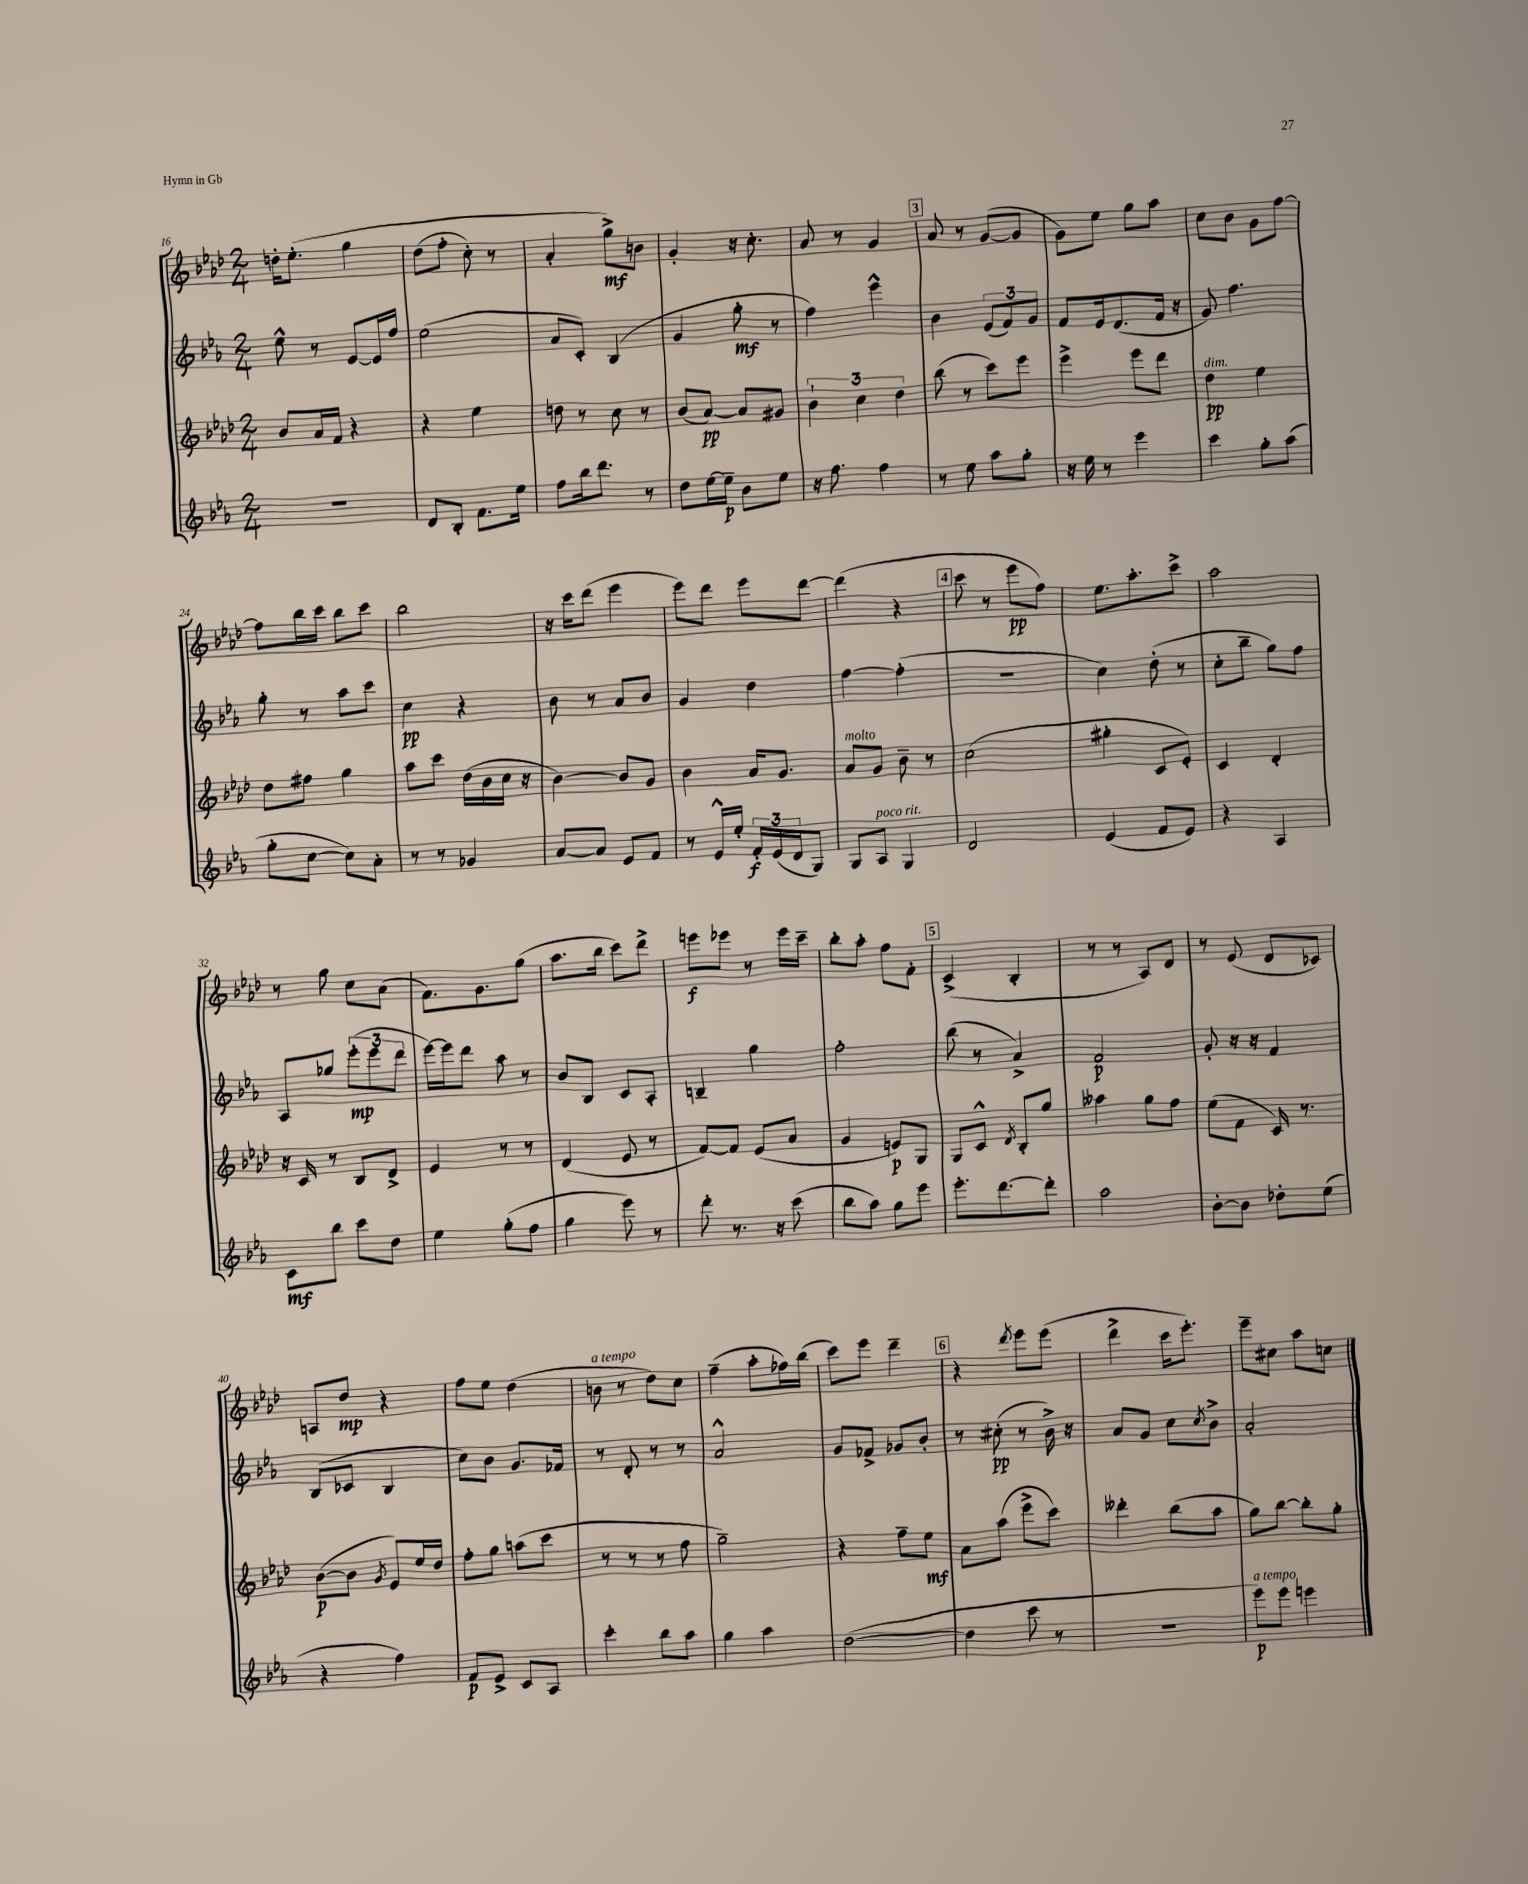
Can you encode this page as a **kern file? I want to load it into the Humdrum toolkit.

**kern	**kern	**kern	**kern
*staff4	*staff3	*staff2	*staff1
*clefG2	*clefG2	*clefG2	*clefG2
*k[b-e-a-]	*k[b-e-a-d-]	*k[b-e-a-]	*k[b-e-a-d-]
*M2/4	*M2/4	*M2/4	*M2/4
2r	8b-/L	8ee-^^\	16dd'\LK
.	.	.	&(8.ee-'\J
.	16a-/L	8r	.
.	16f/JJ	.	.
.	4r	[8e-/L	4gg\
.	.	16e-/]L	.
.	.	16ff/JJ	.
=	=	=	=
8d/L	4r	(2ee-\	(8dd-\L
8B-'/J	.	.	8ff'\J
8.f\L	4ee-\	.	8cc'\)
.	.	.	8r
16ee-\Jk	.	.	.
=	=	=	=
8ff\L	8dd\	8a-/L	4a-'/
16bb-\k	8r	8c'/J)	.
8.ddd\J	.	.	.
.	8cc\	(4B-/	8gg^\L&)
8r	8r	.	8b\J
=	=	=	=
8dd\L	(8b-/L	4g/	4g'/
[16ee-\L	[8a-/J)	.	.
16ee-~\]JJ	.	.	.
8b-\L	8a-/]L	8gg'\	16r
.	.	.	8.cc'\
8ee-\J	8g#/J	8r	.
=	=	=	=
16r	6b-`\	4ff\)	8a-/
8.ff\	.	.	.
.	.	.	8r
.	6cc\	.	.
4ff\	.	4eee-^^\	4g/
.	6dd-\	.	.
=	=	=	=
8r	(8bb-\	4b-\	8a-/
8ee-\	8r	.	8r
8aa-\L	8ccc\L)	(12e-/L	([8g/L
.	.	12f/)	.
8gg'\J	8eee-\J	.	8g/]J
.	.	12g/J	.
=	=	=	=
16r	4eee-^\	8f/L	8g\L)
16ee-\	.	.	.
8r	.	16e-/k	8ee-\J
.	.	(8.d/	.
4eee-\	8eee-\L	.	8gg\L
.	8ddd-\J	16f/Jk	8aa-\J
.	.	16r	.
=	=	=	=
4ccc\	4dd-\	8g/)	8cc\L
.	.	4.ff\	8b-\J
8gg'\L	4ee-\	.	8g\L
(8aa-\J	.	.	[8ff\J
=	=	=	=
8gg'\L	8dd-\L	8gg'\	8ff\]L
[8cc\J	8ff#\J	8r	16bb-\L
.	.	.	16ccc\JJ
8cc\]L)	4gg\	8aa-\L	8bb-\L
8a-'\J	.	8ccc\J	8ccc\J
=	=	=	=
8r	8aa-\L	4cc\	2bb-\
8r	8ccc\J	.	.
4g-/	(16dd-\LL	4r	.
.	16b-\	.	.
.	16cc\JJ	.	.
.	16r	.	.
=	=	=	=
[8a-/L	[4b-\)	8b-\	16r
.	.	.	16ccc\LK
8a-/]J	.	8r	(8ddd-\J
8e-/L	8b-/]L	8a-/L	4eee-\
8f/J	8g/J	8b-/J	.
=	=	=	=
8r	4b-\	4g/	8eee-\L)
16e-^^/LL	.	.	8ddd-\J
16ee-'/JJ	.	.	.
24f'/LL	16a-/LK	4dd\	8eee-\L
(24e-/	.	.	.
.	8.g/J	.	.
24d/J	.	.	.
8G/J)	.	.	[8ddd-\J
=	=	=	=
8G/L	8a-/L	[4ff\	(4ddd-\]
8A-/J	8g/J	.	.
4G/	8b-~\	(4ff'\]	4r
.	8r	.	.
=	=	=	=
2d/	(2cc\	2r	8ccc\
.	.	.	8r
.	.	.	8eee-\L
.	.	.	8ff\J)
=	=	=	=
(4e-/	4gg#'\	4cc\)	8.ee-\L
.	.	.	8.aa-'\
8f/L	8c/L	(8dd'\	.
8e-/J)	8e-'/J)	8r	8ccc^\J
=	=	=	=
4r	4c/	8cc'\L	2aa-\
.	.	8bb-~\J	.
4A-/	4d-'/	8gg\L)	.
.	.	8ff\J	.
=	=	=	=
8c\L	16r	8A-/L	8r
.	16c/	.	.
8bb-\J	8r	8gg-/J	8gg\
8ccc\L	8B-/L	(12eee-'\L	8cc\L
.	.	12eee-\	.
8dd\J	8d-^/J	.	(8a-\J
.	.	12ddd\J	.
=	=	=	=
4ee-\	4e-/	[16eee-\LL)	8.f\L)
.	.	16eee-\]J	.
.	.	8ddd\J	.
.	.	.	8.g\
(8gg'\L	8r	8aa-\	.
8ff\J	8r	8r	(8gg\J
=	=	=	=
4gg\	(4d-/	8b-/L	8.aa-\L
.	.	8B-/J	.
.	.	.	16bb-\Jk
8eee-\)	8e-/	8c/L	8ccc\L)
8r	8r	8A-'/J	8ddd-^\J
=	=	=	=
8ddd'\	[8f/L)	4B~/	8eee\L
8.r	8f/]J	.	8eee-\J
.	(8e-/L	4gg\	8r
16r	.	.	.
(8ccc\	8a-/J	.	16eee-\LL
.	.	.	16ccc~\JJ
=	=	=	=
8bb-\L	4g/	2ff'\	8bb-'\L
8aa-\J)	.	.	8aa-'\J
8gg\L	8e/L)	.	8ff\L
8eee-\J	8G/J	.	8f'\J
=	=	=	=
8.eee-'\L	8G/L	(8bb-\	(4c^/
.	8c^^/J	8r	.
[8.ddd\	.	.	.
.	8qd-/	.	.
.	8B-'/L	4a-^/)	4B-'/
8ddd'\]J	8gg/J	.	.
=	=	=	=
2aa-\	4aa--\	2f/	8r
.	.	.	8r
.	8gg\L	.	8A-/L)
.	8ff\J	.	8d-/J
=	=	=	=
[8b-'\L	(8ee-\L	8g'/	8r
8b-\]J	8f\J	16r	(8e-/
.	.	16r	.
8dd-'\L	16c/)	4f/	8d-/L
.	8.r	.	.
(8ee-\J	.	.	8c-/J)
=	=	=	=
4r	([8b-\L	(8B-/L	8A/L
.	8b-\]J	8c-/J	8dd-/J
.	8qg/	.	.
4ff\)	8e-/L)	4B-/	4r
.	16ee-/L	.	.
.	16dd-/JJ	.	.
=	=	=	=
8f/L	8ff'\L	8cc\L)	8ff\L
8e-^/J	8gg\J	8b-\J	8ee-\J
8c/L	(8aa\L	8.g/L	(4dd-\
8A-/J	8ccc\J	.	.
.	.	16f-/Jk	.
=	=	=	=
4ccc'\	8r	8r	8b\
.	8r	8d'/	8r
8bb-\L	8r	8r	8dd-\L)
8aa-\J	8ff\	8r	8cc\J
=	=	=	=
4gg\	2gg~\)	2a-^^/	(4ff~\
4aa-\	.	.	8aa-'\L
.	.	.	16ff-\L)
.	.	.	(16bb-\JJ
=	=	=	=
([2dd\	4r	8g/L	8ccc\L)
.	.	8f-^/J	8eee-\J
.	8ff~\L	8g-/L	4ddd-~\
.	8ee-\J	8b-'/J	.
=	=	=	=
4dd\]	8a-\L	8r	4r
.	(8aa-\J	(8cc#'\	.
.	.	.	8qddd-/
8ccc\	8eee-^\L	8r	8eee-\L
8r	8ccc\J)	16b-^\)	(8eee-\J
.	.	16r	.
=	=	=	=
2r	4ddd--'\	8a-/L	4ddd-^\
.	.	8g/J	.
.	(8bb-\L	8cc\L	16ccc\LK
.	.	.	8.eee-'\J)
.	.	8qcc/	.
.	8aa-\J	8b-^\J	.
=	=	=	=
8eee-\L)	8gg\L)	2a-'/	8eee-~\L
8eee-\J	[8bb-\J	.	8cc#\J
4eee\	8bb-'\]L	.	8aa-\L
.	8gg'\J	.	8cc\J
==	==	==	==
*-	*-	*-	*-
